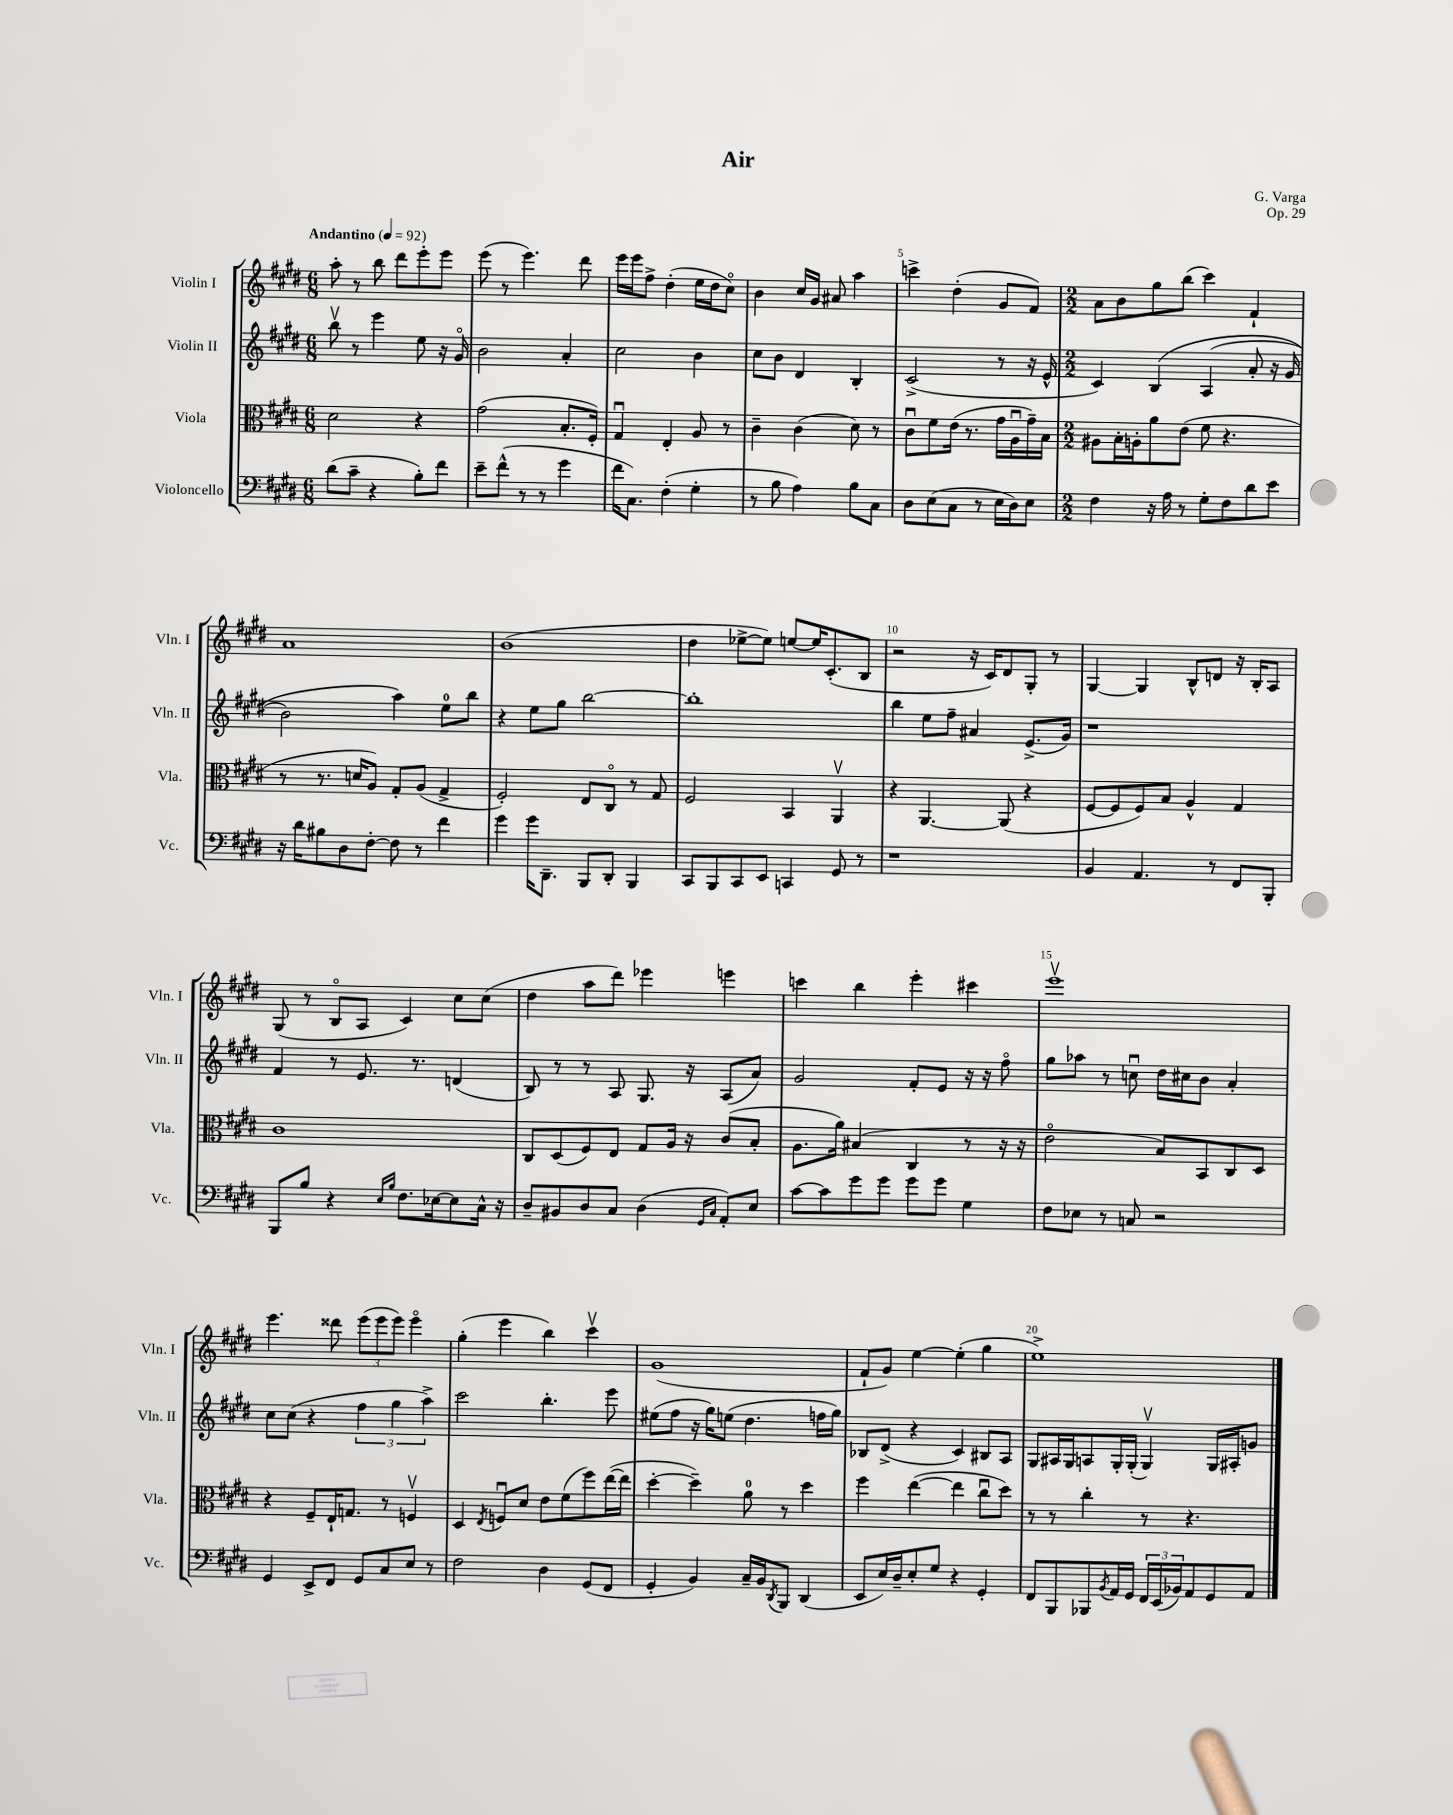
\header { title = "Air" composer = "G. Varga" opus = "Op. 29" }
<<
\new StaffGroup <<
\new Staff = "s0" \with { instrumentName = "Violin I" shortInstrumentName = "Vln. I" } {
    \clef treble \key e \major \numericTimeSignature \time 6/8 \tempo "Andantino" 4 = 92
    a''8-. r8 b''8 dis'''8 e'''8-. e'''8 |
    e'''8( r8 e'''4.) dis'''8 |
    e'''16 e'''16 fis''8-> dis''4-.( e''16 dis''16 cis''8\flageolet) |
    b'4 cis''16 gis'16 ais'8 a''4 |
    c'''4-> dis''4-.( gis'8 fis'8) |
    \numericTimeSignature \time 2/2 a'8 b'8 gis''8 b''8( cis'''4) fis'4-! |
    a'1 |
    b'1( |
    dis''4 ees''8~-> ees''8) e''8~ e''16 cis'8.-.( b8 |
    r2 r16 cis'16) dis'8 gis8-. r8 |
    gis4~ gis4 b8-^ d'8 r16 b16-. a8 |
    gis8( r8 b8\flageolet a8 cis'4) cis''8 cis''8( |
    dis''4 a''8 dis'''8) ees'''4 e'''4 |
    c'''4 b''4 e'''4-. cis'''4 |
    e'''1\upbow |
    e'''4. disis'''8 \tuplet 3/2 { e'''8( e'''8 e'''8) } e'''4\flageolet |
    gis''4-.( e'''4 b''4) cis'''4\upbow |
    gis'1( |
    fis'8-! gis'8) e''4~ e''4-.( gis''4 |
    e''1->) \bar "|." |
}
\new Staff = "s1" \with { instrumentName = "Violin II" shortInstrumentName = "Vln. II" } {
    \clef treble \key e \major \numericTimeSignature \time 6/8
    b''8\upbow r8 e'''4 e''8 r16 gis'16\flageolet |
    b'2 a'4-. |
    cis''2 b'4 |
    cis''8 b'8 dis'4 b4-. |
    cis'2->( r8 r16 e'16-^ |
    \numericTimeSignature \time 2/2 cis'4) b4\( a4( a'8-. r16 gis'16 |
    b'2) a''4\) e''8-0 b''8 |
    r4 e''8 gis''8 b''2~ |
    b''1-. |
    b''4 e''8 fis''8-- ais'4 e'8.->( gis'16) |
    r1 |
    fis'4 r8 e'8. r8. d'4( |
    b8) r8 r8 a8 gis8. r16 a8( a'8) |
    gis'2 fis'8-. e'8 r16 r16 fis''8\flageolet |
    gis''8 aes''8 r8 c''8\downbow dis''16 cis''16 b'8 a'4-. |
    cis''8 cis''8( r4 \tuplet 3/2 { fis''4 gis''4 a''4->) } |
    cis'''2 b''4.-. e'''8 |
    eis''8( fis''8 r16 gis''16) e''8( dis''4. f''16 gis''16) |
    bes8 dis'8->( r4 cis'4) bis8 a8 |
    gis8 ais16 gis16 a8 gis16-. gis16-.( gis4\upbow) gis16 ais16-. g'8 \bar "|." |
}
\new Staff = "s2" \with { instrumentName = "Viola" shortInstrumentName = "Vla." } {
    \clef alto \key e \major \numericTimeSignature \time 6/8
    dis'2 r4 |
    gis'2( b8.-. fis16-.) |
    gis4\downbow e4-. a8 r8 |
    cis'4-- cis'4( dis'8) r8 |
    cis'8\downbow fis'8 e'16( r8. gis'16 a16\downbow gis'16--) b16 |
    \numericTimeSignature \time 2/2 ais8 b16-. a16-. a'8 e'8( fis'8 r4. |
    r8 r8. d'16 a8) gis8-. a8( gis4-> |
    fis2-.) e8 cis8\flageolet r8 gis8 |
    fis2 b,4 a,4\upbow |
    r4 a,4.~ a,8( r4 |
    fis8~ fis8 fis8) b8 a4-^ gis4 |
    cis'1 |
    cis8 dis8( fis8) e8 gis8 a16 r16 cis'8( b8-. |
    a8. a'16) bis4( cis4 r8 r16 r16 |
    e'2\flageolet b8) b,8 cis8 dis8 |
    r4 fis8-- e16-! g8. r8 f4\upbow |
    dis4 \acciaccatura { e8 } f8\downbow dis'8 e'8 fis'8( fis''8) e''16~( e''16 |
    dis''4~-. dis''4--) a'8-0 r8 dis''4 |
    fis''4 e''4~( e''4 cis''8\downbow dis''8) |
    r8 r8 cis''4-. r8 r4. \bar "|." |
}
\new Staff = "s3" \with { instrumentName = "Violoncello" shortInstrumentName = "Vc." } {
    \clef bass \key e \major \numericTimeSignature \time 6/8
    dis'8( cis'8-- r4 b8-.) fis'8 |
    e'8-- fis'8-^( r8 r8 gis'4 |
    fis'16 cis8.) fis4-.( gis4-. |
    r8 b8 a4) b8 cis8 |
    dis8 e8( cis8 r8 e16 dis16) e8 |
    \numericTimeSignature \time 2/2 fis4 r16 a16 r8 gis8-. fis8 dis'8 e'8 |
    r16 dis'16 bis8 dis8 fis8~-. fis8 r8 fis'4 |
    gis'4 gis'16 dis,8.-- b,,8 dis,8-. b,,4 |
    cis,8 b,,8 cis,8 e,8 c,4 gis,8 r8 |
    r1 |
    b,4 a,4. r8 fis,8 b,,8-. |
    b,,8 b8 r4 \grace { e16 b16 } fis8. ees16~ ees8 cis16-^ r16 |
    dis8-- bis,8 dis8 cis8 dis4( \grace { gis,16 cis16 } a,8-.) e8 |
    cis'8~ cis'8 gis'8 gis'8 gis'8 gis'8 gis4 |
    fis8 ees8 r8 c8 r2 |
    gis,4 e,8-> fis,8 gis,8 cis8 e8 r8 |
    fis2 dis4 gis,8( fis,8 |
    gis,4-. b,4) cis16-- b,16 \acciaccatura { dis,8 } b,,8 dis,4( |
    e,8 e16) dis16-- e8-. gis8 r4 gis,4-. |
    fis,8 b,,8 bes,,8 \acciaccatura { b,8 } a,16 gis,16 \tuplet 3/2 { fis,16 e,16( bes,16) } a,8 gis,8 a,8 \bar "|." |
}
>>
>>
\layout { \context { \Score \override BarNumber.break-visibility = ##(#f #t #t) barNumberVisibility = #(every-nth-bar-number-visible 5) } }
